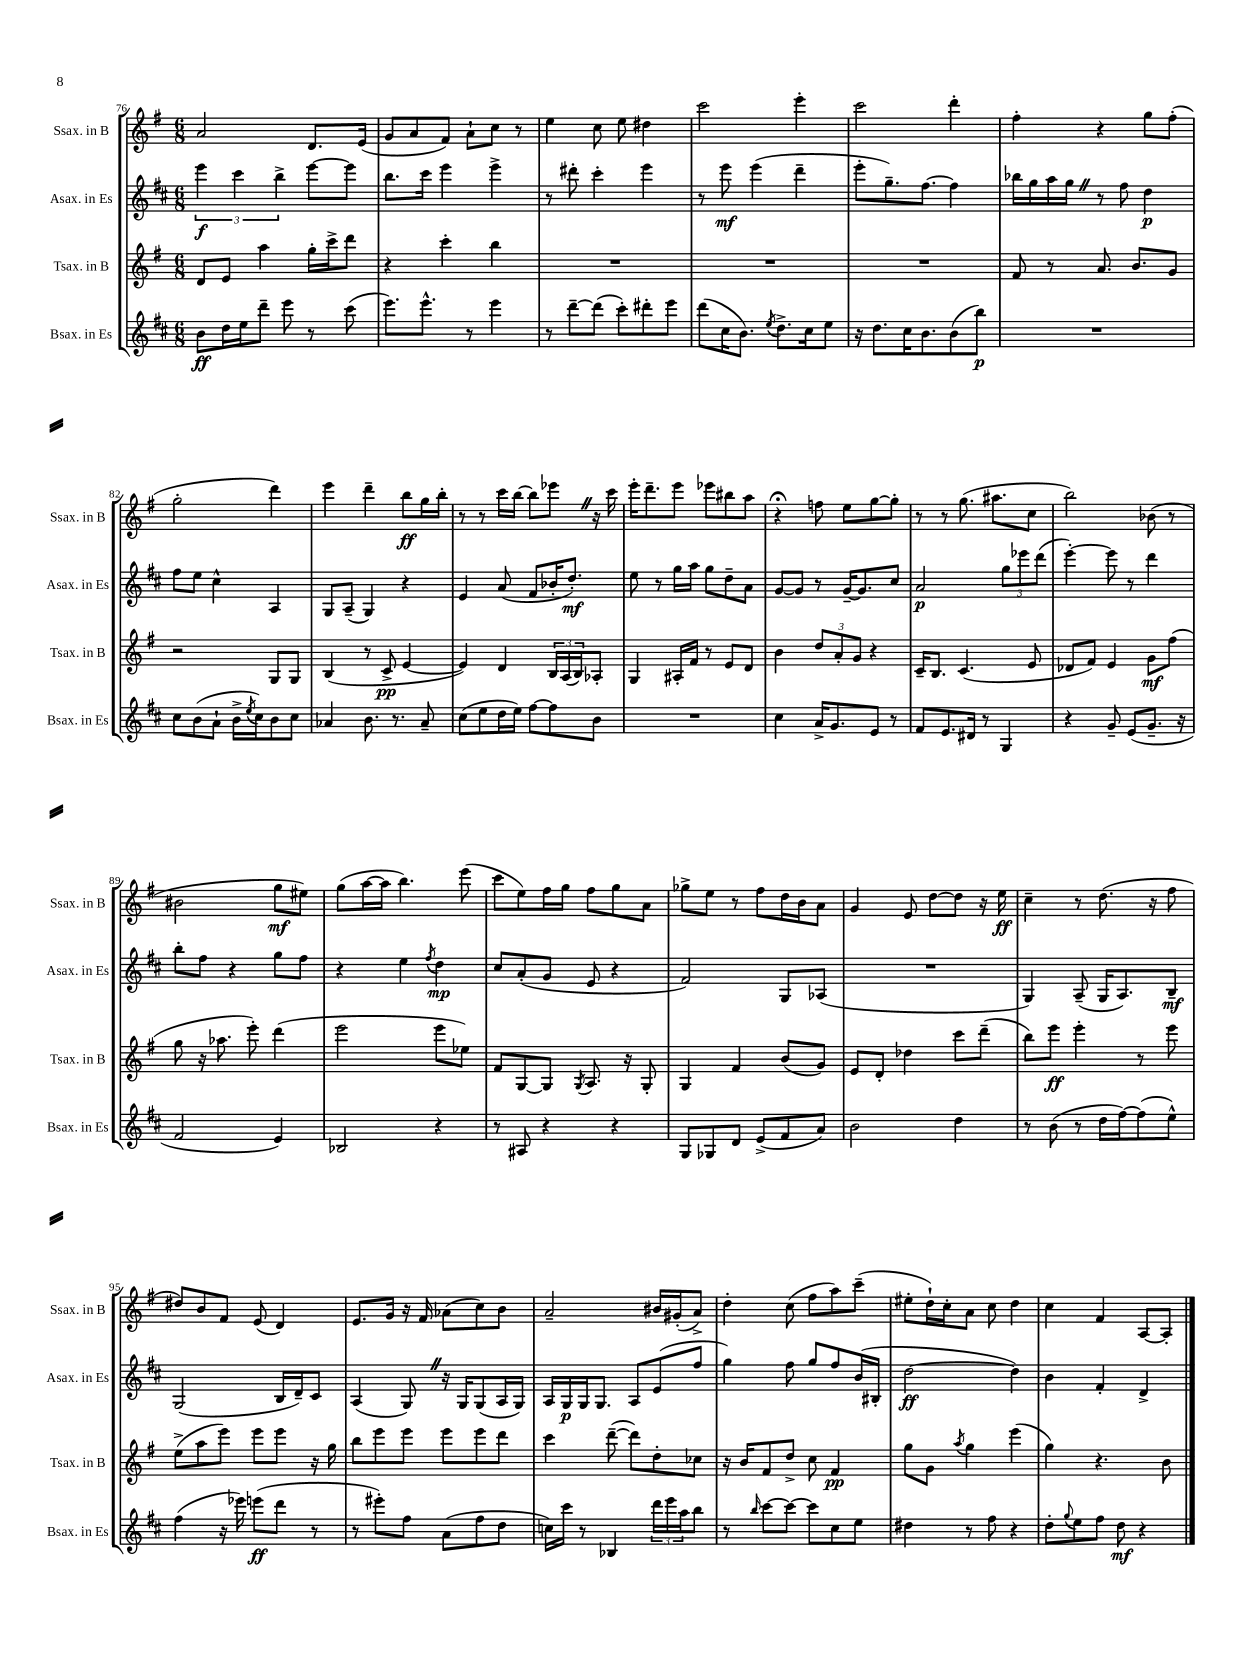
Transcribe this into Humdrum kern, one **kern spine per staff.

**kern	**dynam	**kern	**dynam	**kern	**dynam	**kern	**dynam
*part4	*part4	*part3	*part3	*part2	*part2	*part1	*part1
*staff4	*staff4	*staff3	*staff3	*staff2	*staff2	*staff1	*staff1
*I"Bsax. in Es	*	*I"Tsax. in B	*	*I"Asax. in Es	*	*I"Ssax. in B	*
*I'Bsax. in Es	*	*I'Tsax. in B	*	*I'Asax. in Es	*	*I'Ssax. in B	*
*clefG2	*	*clefG2	*	*clefG2	*	*clefG2	*
*k[f#c#]	*	*k[f#]	*	*k[f#c#]	*	*k[f#]	*
*M6/8	*	*M6/8	*	*M6/8	*	*M6/8	*
=76	=76	=76	=76	=76	=76	=76	=76
8b\L	ff	8d/L	.	6eee\	f	2a/	.
16dd\L	.	8e/J	.	.	.	.	.
.	.	.	.	6ccc#\	.	.	.
16ee\J	.	.	.	.	.	.	.
8ddd~\J	.	4aa\	.	.	.	.	.
.	.	.	.	6bb^\	.	.	.
8eee\	.	.	.	.	.	.	.
8r	.	16gg'\LL	.	[8eee\L	.	8.d/L	.
.	.	16ccc^\J	.	.	.	.	.
(8ccc#\	.	8ddd\J	.	8eee\J]	.	.	.
.	.	.	.	.	.	(16e/Jk	.
=77	=77	=77	=77	=77	=77	=77	=77
8.eee\L)	.	4r	.	8.bb\L	.	8g/L	.
.	.	.	.	.	.	8a/	.
8.eee^^\J	.	.	.	16ccc#\Jk	.	.	.
.	.	4ccc'\	.	4eee\	.	8f#/J)	.
8r	.	.	.	.	.	8a`\L	.
4eee\	.	4bb\	.	4eee^\	.	8cc\J	.
.	.	.	.	.	.	8r	.
=78	=78	=78	=78	=78	=78	=78	=78
8r	.	2.r	.	8r	.	4ee\	.
[8ddd~\L	.	.	.	8ddd#X'\	.	.	.
(8ddd\J]	.	.	.	4ccc#'\	.	8cc\	.
8ccc#'\L)	.	.	.	.	.	8ee\	.
8ddd#X'\	.	.	.	4eee\	.	4dd#X\	.
8eee\J	.	.	.	.	.	.	.
=79	=79	=79	=79	=79	=79	=79	=79
(8ddd\L	.	2.r	.	8r	.	2ccc\	.
16cc#\K	.	.	.	8eee\	mf	.	.
8.b\J)	.	.	.	.	.	.	.
.	.	.	.	(4eee\	.	.	.
8qee/	.	.	.	.	.	.	.
8.dd^\L	.	.	.	.	.	.	.
.	.	.	.	4ddd~\	.	4eee'\	.
16cc#\k	.	.	.	.	.	.	.
8ee\J	.	.	.	.	.	.	.
=80	=80	=80	=80	=80	=80	=80	=80
16r	.	2.r	.	8eee'\L	.	2ccc\	.
8.dd\L	.	.	.	.	.	.	.
.	.	.	.	8.gg~\)	.	.	.
16cc#\K	.	.	.	.	.	.	.
8.b\	.	.	.	[8.ff#\J	.	.	.
(8b\	.	.	.	4ff#\]	.	4ddd'\	.
8bb\J)	p	.	.	.	.	.	.
=81	=81	=81	=81	=81	=81	=81	=81
2.r	.	8f#/	.	16bb-X\LL	.	4ff#'\	.
.	.	.	.	16gg\	.	.	.
.	.	8r	.	16aa\	.	.	.
.	.	.	.	16ggZ\JJ	.	.	.
.	.	8.a/	.	8r	.	4r	.
.	.	.	.	8ff#\	.	.	.
.	.	8.b/L	.	.	.	.	.
.	.	.	.	4dd\	p	8gg\L	.
.	.	8g/J	.	.	.	(8ff#'\J	.
!!LO:LB:g=z
=82	=82	=82	=82	=82	=82	=82	=82
8cc#\L	.	2r	.	8ff#\L	.	2gg'\	.
(8b\	.	.	.	8ee\J	.	.	.
8a`\J	.	.	.	4cc#^^\	.	.	.
16b^\LL	.	.	.	.	.	.	.
8qee/	.	.	.	.	.	.	.
16cc#\J)	.	.	.	.	.	.	.
8b\	.	8G/L	.	4A/	.	4ddd\)	.
8cc#\J	.	8G/J	.	.	.	.	.
=83	=83	=83	=83	=83	=83	=83	=83
4a-X/	.	(4B/	.	8G/L	.	4eee\	.
.	.	.	.	(8A~/J	.	.	.
8.b\	.	8r	.	4G/)	.	4ddd~\	.
.	.	8c^/	pp	.	.	.	.
8.r	.	.	.	.	.	.	.
.	.	[4e/	.	4r	.	8bb\L	ff
8a-~/	.	.	.	.	.	16gg\L	.
.	.	.	.	.	.	16bb'\JJ	.
=84	=84	=84	=84	=84	=84	=84	=84
(8cc#\L	.	4e/])	.	4e/	.	8r	.
8ee\	.	.	.	.	.	8r	.
16dd\L	.	4d/	.	(8a/	.	16ccc\LL	.
16ee\JJ)	.	.	.	.	.	[16bb\JJ	.
[8ff#\L	.	.	.	8f#/L	.	8bb\L]	.
8ff#\]	.	24B/LL	.	16b-X'/K	.	8eee-XZ\J	.
.	.	(24A/	.	.	.	.	.
.	.	.	.	8.dd'/J)	mf	.	.
.	.	24B/J)	.	.	.	.	.
8b\J	.	8A-X'/J	.	.	.	16r	.
.	.	.	.	.	.	16ccc\	.
=85	=85	=85	=85	=85	=85	=85	=85
2.r	.	4G/	.	8ee\	.	16eee'\KL	.
.	.	.	.	.	.	8.ddd~\	.
.	.	.	.	8r	.	.	.
.	.	16A#X'/LL	.	16gg\LL	.	8eee\J	.
.	.	16f#/JJ	.	16aa\JJ	.	.	.
.	.	8r	.	8gg\L	.	8eee-X\L	.
.	.	8e/L	.	8dd~\	.	8bb#X\	.
.	.	8d/J	.	8a\J	.	8aa\J	.
=86	=86	=86	=86	=86	=86	=86	=86
4cc#\	.	4b\	.	[8g/L	.	4r;<	.
.	.	.	.	8g/J]	.	.	.
16a^/KL	.	12dd/L	.	8r	.	8ffn\	.
8.g/	.	.	.	.	.	.	.
.	.	12a'/	.	.	.	.	.
.	.	.	.	[16g~/KL	.	8ee\L	.
.	.	12g/J	.	.	.	.	.
.	.	.	.	8.g/]	.	.	.
8e/J	.	4r	.	.	.	[8gg\	.
8r	.	.	.	8cc#/J	.	8gg'\J]	.
=87	=87	=87	=87	=87	=87	=87	=87
8f#/L	.	16c~/KL	.	2a/	p	8r	.
.	.	8.B/J	.	.	.	.	.
8.e/	.	.	.	.	.	8r	.
.	.	(4.c/	.	.	.	(8.gg\	.
16d#X/Jk	.	.	.	.	.	.	.
8r	.	.	.	.	.	.	.
.	.	.	.	.	.	8.aa#X\L	.
4G/	.	.	.	12gg\L	.	.	.
.	.	.	.	12eee-X\	.	.	.
.	.	8e/	.	.	.	8cc\J	.
.	.	.	.	(12ddd\J	.	.	.
=88	=88	=88	=88	=88	=88	=88	=88
4r	.	8d-X/L	.	[4eee'\)	.	2bb\)	.
.	.	8f#/J)	.	.	.	.	.
8g~/	.	4e/	.	8eee\]	.	.	.
(8e/L	.	.	.	8r	.	.	.
8.g~/J	.	8g\L	mf	4ddd\	.	(8b-X\	.
.	.	(8ff#\J	.	.	.	8r	.
16r	.	.	.	.	.	.	.
!!LO:LB:g=z
=89	=89	=89	=89	=89	=89	=89	=89
2f#/	.	8gg\	.	8bb'\L	.	2b#X\	.
.	.	16r	.	8ff#\J	.	.	.
.	.	8.aa-X\	.	.	.	.	.
.	.	.	.	4r	.	.	.
.	.	8eee'\)	.	.	.	.	.
4e/)	.	(4ddd\	.	8gg\L	.	8gg\L	mf
.	.	.	.	8ff#\J	.	8ee#X\J)	.
=90	=90	=90	=90	=90	=90	=90	=90
2B-X/	.	2eee\	.	4r	.	(8gg\L	.
.	.	.	.	.	.	[16aa\L	.
.	.	.	.	.	.	16aa\JJ]	.
.	.	.	.	4ee\	.	4.bb\)	.
.	.	.	.	8qff#/	.	.	.
4r	.	8eee\L	.	4dd\	mp	.	.
.	.	8ee-X\J)	.	.	.	(8eee\	.
=91	=91	=91	=91	=91	=91	=91	=91
8r	.	8f#/L	.	8cc#/L	.	8ccc\L	.
8A#X/	.	[8G/	.	(8a'/	.	8ee\)	.
4r	.	8G/J]	.	8g/J	.	16ff#\L	.
.	.	.	.	.	.	16gg\JJ	.
.	.	8qG/	.	.	.	.	.
.	.	8.A/	.	8e/	.	8ff#\L	.
4r	.	.	.	4r	.	8gg\	.
.	.	16r	.	.	.	.	.
.	.	8G'/	.	.	.	8a\J	.
=92	=92	=92	=92	=92	=92	=92	=92
8G/L	.	4G/	.	2f#/)	.	8gg-X^\L	.
8G-X/	.	.	.	.	.	8ee\J	.
8d/J	.	4f#/	.	.	.	8r	.
(8e^/L	.	.	.	.	.	8ff#\L	.
8f#/	.	(8b/L	.	8G/L	.	16dd\L	.
.	.	.	.	.	.	16b\J	.
8a/J)	.	8g/J)	.	(8A-X/J	.	8a\J	.
=93	=93	=93	=93	=93	=93	=93	=93
2b\	.	8e/L	.	2.r	.	4g/	.
.	.	8d'/J	.	.	.	.	.
.	.	4dd-X\	.	.	.	8e/	.
.	.	.	.	.	.	[8dd\L	.
4dd\	.	8ccc\L	.	.	.	8dd\J]	.
.	.	(8ddd~\J	.	.	.	16r	.
.	.	.	.	.	.	16ee\	ff
=94	=94	=94	=94	=94	=94	=94	=94
8r	.	8bb\L)	.	4G/)	.	4cc~\	.
(8b\	.	8eee\J	ff	.	.	.	.
8r	.	4eee'\	.	(8A~/	.	8r	.
16dd\LL	.	.	.	16G/KL	.	(8.dd\	.
[16ff#\J)	.	.	.	8.A/)	.	.	.
(8ff#\]	.	8r	.	.	.	.	.
.	.	.	.	.	.	16r	.
8ee^^\J)	.	8eee\	.	8B~/J	mf	8ff#\	.
!!LO:LB:g=z
=95	=95	=95	=95	=95	=95	=95	=95
(4ff#\	.	(8ee^\L	.	(2G/	.	8dd#X/L)	.
.	.	8aa\	.	.	.	8b/	.
16r	.	8eee\J)	.	.	.	8f#/J	.
16eee-X\)	.	.	.	.	.	.	.
(8eeen\L	ff	8eee\L	.	.	.	(8e/	.
8ddd\J	.	8eee\J	.	16B/LL	.	4d/)	.
.	.	.	.	16d~/J)	.	.	.
8r	.	16r	.	8c#/J	.	.	.
.	.	16gg\	.	.	.	.	.
=96	=96	=96	=96	=96	=96	=96	=96
8r	.	8bb\L	.	(4A/	.	8.e/L	.
8eee#X'\L)	.	8eee\	.	.	.	.	.
.	.	.	.	.	.	16g/Jk	.
8ff#\J	.	8eee\J	.	8GZ/)	.	16r	.
.	.	.	.	.	.	16f#/	.
(8a\L	.	8eee\L	.	16r	.	(8a-X\L	.
.	.	.	.	16G/KL	.	.	.
8ff#\	.	8eee\	.	(8G/	.	8cc\)	.
8dd\J	.	8ddd\J	.	16A/L	.	8b\J	.
.	.	.	.	16G/JJ)	.	.	.
=97	=97	=97	=97	=97	=97	=97	=97
16ccn\LL)	.	4ccc\	.	16A/LL	.	2a~/	.
16ccc#\JJ	.	.	.	16G/	p	.	.
8r	.	.	.	16G/J	.	.	.
.	.	.	.	8.G/J	.	.	.
4B-X/	.	([8ddd~\	.	.	.	.	.
.	.	8ddd\L])	.	8A/L	.	.	.
24ddd\LL	.	8dd'\	.	(8e/	.	16b#X/LL	.
24eee\	.	.	.	.	.	.	.
.	.	.	.	.	.	(16g#X'/J	.
24aa\J	.	.	.	.	.	.	.
8bb\J	.	8cc-X\J	.	8ff#/J	.	8a^/J)	.
=98	=98	=98	=98	=98	=98	=98	=98
8r	.	16r	.	4gg\)	.	4dd'\	.
.	.	16b/KL	.	.	.	.	.
16qqbb/	.	.	.	.	.	.	.
[8ccc#\L	.	8f#/	.	.	.	.	.
8ccc#\J_	.	8dd^/J	.	8ff#\	.	(8cc\	.
8ccc#\L]	.	8cc\	.	8gg/L	.	8ff#\L	.
8cc#\	.	4f#/	pp	8ff#/	.	8aa\)	.
8ee\J	.	.	.	(16b/L	.	(8ccc~\J	.
.	.	.	.	16B#X'/JJ	.	.	.
=99	=99	=99	=99	=99	=99	=99	=99
4dd#X\	.	8gg\L	.	[2dd\	ff	8ee#X'\L	.
.	.	8g\J	.	.	.	16dd`\L)	.
.	.	.	.	.	.	16cc'\J	.
.	.	8qaa/	.	.	.	.	.
8r	.	4gg\	.	.	.	8a\J	.
8ff#\	.	.	.	.	.	8cc\	.
4r	.	(4eee\	.	4dd\])	.	4dd\	.
=100	=100	=100	=100	=100	=100	=100	=100
8dd'\L	.	4gg\)	.	4b\	.	4cc\	.
8qqgg/	.	.	.	.	.	.	.
8ee\	.	.	.	.	.	.	.
8ff#\J	.	4.r	.	4f#'/	.	4f#/	.
8dd\	mf	.	.	.	.	.	.
4r	.	.	.	4d^/	.	[8A/L	.
.	.	8b\	.	.	.	8A'/J]	.
==	==	==	==	==	==	==	==
*-	*-	*-	*-	*-	*-	*-	*-
